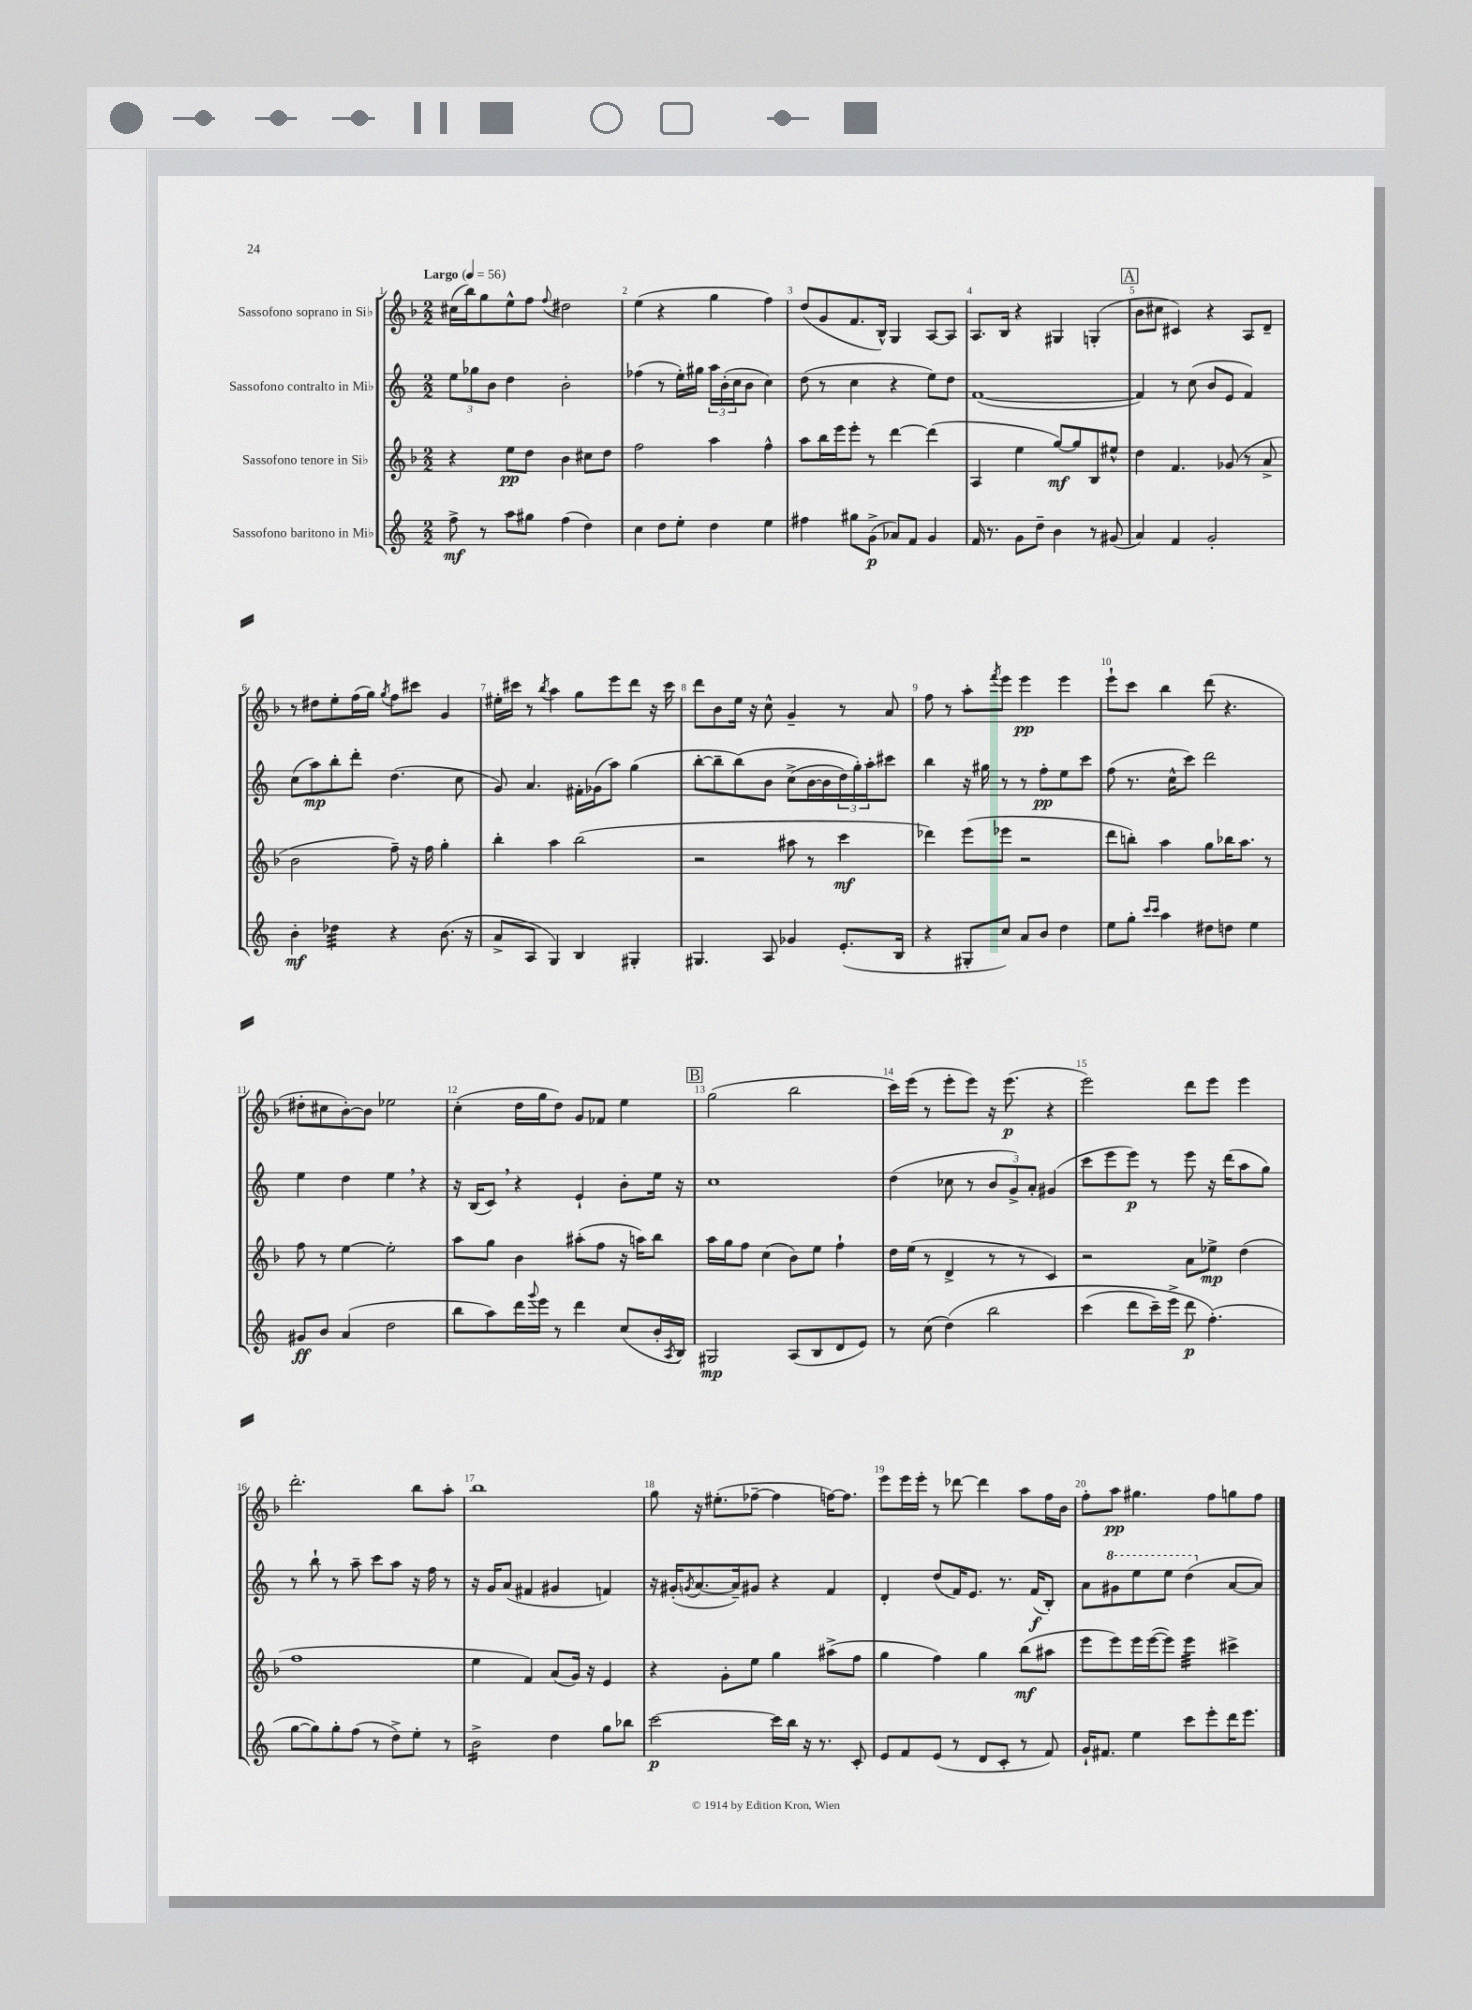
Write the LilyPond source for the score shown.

<<
\new StaffGroup <<
\new Staff = "s0" \with { instrumentName = "Sassofono soprano in Sib" } {
    \clef treble \key f \major \numericTimeSignature \time 2/2 \tempo "Largo" 4 = 56
    cis''16( bes''16) g''8 e''8-^ f''8 \appoggiatura { f''8 } dis''2 |
    e''4( r4 g''4 f''4) |
    d''8( g'8 f'8. bes16-^) g4 a8~ a8 |
    a8. bes16 r4 gis4 g4-.( |
    \mark \markup { \box "A" } bes'8 cis''8 cis'4) r4 a8 d'8-- |
    r8 dis''8 e''8-. f''16( g''16) \acciaccatura { g''8 } f''8 cis'''8 g'4 |
    eis''16-. cis'''16 r8 \acciaccatura { bes''8 } a''4 g''8 e'''8 d'''8 r16 cis'''16 |
    d'''8 bes'8 e''16 r16 c''8-^ g'4-- r8 a'8 |
    f''8 r8 a''8-. \acciaccatura { f'''8 } e'''8 e'''4\pp e'''4 |
    e'''8-! c'''8 bes''4 d'''8( r4. |
    dis''8-. cis''8 bes'8~-.) bes'8 ees''2 |
    c''4-.( d''16 g''16 d''8) g'8 fes'8 e''4 |
    \mark \markup { \box "B" } g''2( bes''2 |
    c'''16) e'''16( r8 e'''8-. e'''8) r16 e'''8.\p( r4 |
    e'''2) d'''8 e'''8 e'''4 |
    d'''2.-. bes''8 a''8-. |
    bes''1 |
    g''8 r16 eis''8.-.( fes''8~-- fes''4 f''16~) f''8. |
    e'''8 e'''16 e'''16-. r8 des'''8~ des'''4 a''8 f''16 bes'16 |
    f''8-. a''8\pp gis''4. f''8 g''8 f''8 \bar "|." |
}
\new Staff = "s1" \with { instrumentName = "Sassofono contralto in Mib" } {
    \clef treble \key c \major \numericTimeSignature \time 2/2
    \tuplet 3/2 { e''8 ges''8 b'8 } d''4 b'2-. |
    fes''4( r8 e''16-.) gis''16 \tuplet 3/2 { a''16 b'16-.( c''16 } b'8 c''4) |
    d''8( r8 c''4 r4 e''8) d''8 |
    f'1~( |
    \mark \markup { \box "A" } f'4) r8 c''8( b'8 e'8 f'4) |
    c''8( a''8\mp) b''8-. d'''8-. d''4.( c''8 |
    g'8) a'4. fis'16-. ges'16( a''8) g''4( |
    b''8~-. b''8-- b''8)\( b'8 c''8->( b'16~ b'16 \tuplet 3/2 { d''16) g''16-.\) a''16-. } cis'''8 |
    b''4 r16 gis''16 r8 r8 f''8-.\pp e''8 c'''8 |
    f''8( r8. c''16-^ c'''8) d'''2 |
    e''4 d''4 e''4 \breathe r4 |
    r16 b16( c'8) \breathe r4 e'4-! b'8-. e''16 r16 |
    \mark \markup { \box "B" } c''1 |
    d''4( ces''8 r8 \tuplet 3/2 { b'8 g'8->) a'8-. } gis'4( |
    c'''8 e'''8 e'''8\p) r8 e'''8 r16 d'''16( a''8 g''8) |
    r8 b''8-! r8 a''8-- c'''8 a''8 r16 f''16 r8 |
    r16 g'16 a'8( fis'4 gis'4 f'4) |
    r16 gis'16-.( \acciaccatura { g'8 } a'8.~ a'16--) gis'8 r4 f'4 |
    d'4-. d''8( f'16) e'8. r8. f'16\f( b8-.) |
    a'8 \ottava #1 gis''8 e'''8 e'''8 d'''4( \ottava #0 a'8~ a'8) \bar "|." |
}
\new Staff = "s2" \with { instrumentName = "Sassofono tenore in Sib" } {
    \clef treble \key f \major \numericTimeSignature \time 2/2
    r4 e''8\pp d''8 bes'4 cis''8 d''8 |
    f''2 a''4 f''4-^ |
    a''8 bes''16 e'''16 e'''8-. r8 d'''4~ d'''4( |
    a4 e''4 g''8~\mf) g''8 bes8 eis''8-^ |
    \mark \markup { \box "A" } d''4 f'4. ges'8( r8 a'8-> |
    bes'2 f''8--) r16 f''16 g''4-. |
    bes''4-. a''4 bes''2( |
    r2 ais''8 r8 c'''4\mf |
    des'''4) e'''8( ees'''8 r2 |
    d'''8 b''8-.) a''4 g''8 bes''16 a''8. r8 |
    f''8 r8 e''4~ e''2-. |
    a''8 g''8 bes'4 ais''8-.( f''8 r16 a''16) bes''8 |
    \mark \markup { \box "B" } a''16 g''16 f''8 c''4( bes'8) e''8 f''4-! |
    d''16 e''16( r8 d'4-> r8 r8 c'4) |
    r2 a'8 ees''8->\mp d''4( |
    f''1 |
    e''4 f'4) a'8( g'16) r16 e'4 |
    r4 g'8-. e''8 g''4 ais''8->( f''8 |
    g''4 f''4) g''4 bes''8\mf( ais''8 |
    e'''8 e'''8) e'''16 e'''16~( e'''8) e'''4:32 cis'''4-> \bar "|." |
}
\new Staff = "s3" \with { instrumentName = "Sassofono baritono in Mib" } {
    \clef treble \key c \major \numericTimeSignature \time 2/2
    f''8->\mf r8 a''8 gis''8 f''4( d''4) |
    c''4 d''8 e''8-. d''4 e''4 |
    fis''4 gis''8 g'8->\p( aes'8) f'8 g'4 |
    f'16 r8. g'8 d''8-- b'4 r8 gis'8( |
    \mark \markup { \box "A" } a'4) f'4 g'2-. |
    b'4-.\mf des''4:32 r4 b'8.( r16 |
    a'8-> a8 g4) b4 gis4-. |
    gis4. a8 ges'4 e'8.-.( b16 |
    r4 gis8-. c''8) a'8 b'8 d''4 |
    e''8 g''8-. \grace { c'''16 c'''16 } a''4 dis''8 d''8 e''4 |
    gis'8\ff b'8 a'4( d''2 |
    b''8 a''8) d'''16 \appoggiatura { g'''8 } e'''16 r8 d'''4 c''8( b'16-. \acciaccatura { a8 } b16) |
    \mark \markup { \box "B" } gis2\mp a8( b8 d'8 e'8) |
    r8 c''8( d''4)\( b''2 |
    c'''4( d'''8 c'''16--) e'''16-> d'''8\p f''4.-.(\) |
    g''8~ g''8) g''8-. f''8( r8 d''8->) e''8-. r8 |
    b'2:16-> d''4 g''8 bes''8 |
    c'''2~\p c'''16 b''16 r16 r8. c'8-. |
    e'8 f'8 e'8( r8 d'8 c'8-. r8 f'8) |
    g'16-! fis'8. e''4 c'''8 e'''8-. d'''16 e'''8. \bar "|." |
}
>>
>>
\layout { \context { \Score \override BarNumber.break-visibility = ##(#f #t #t) barNumberVisibility = #all-bar-numbers-visible } }
